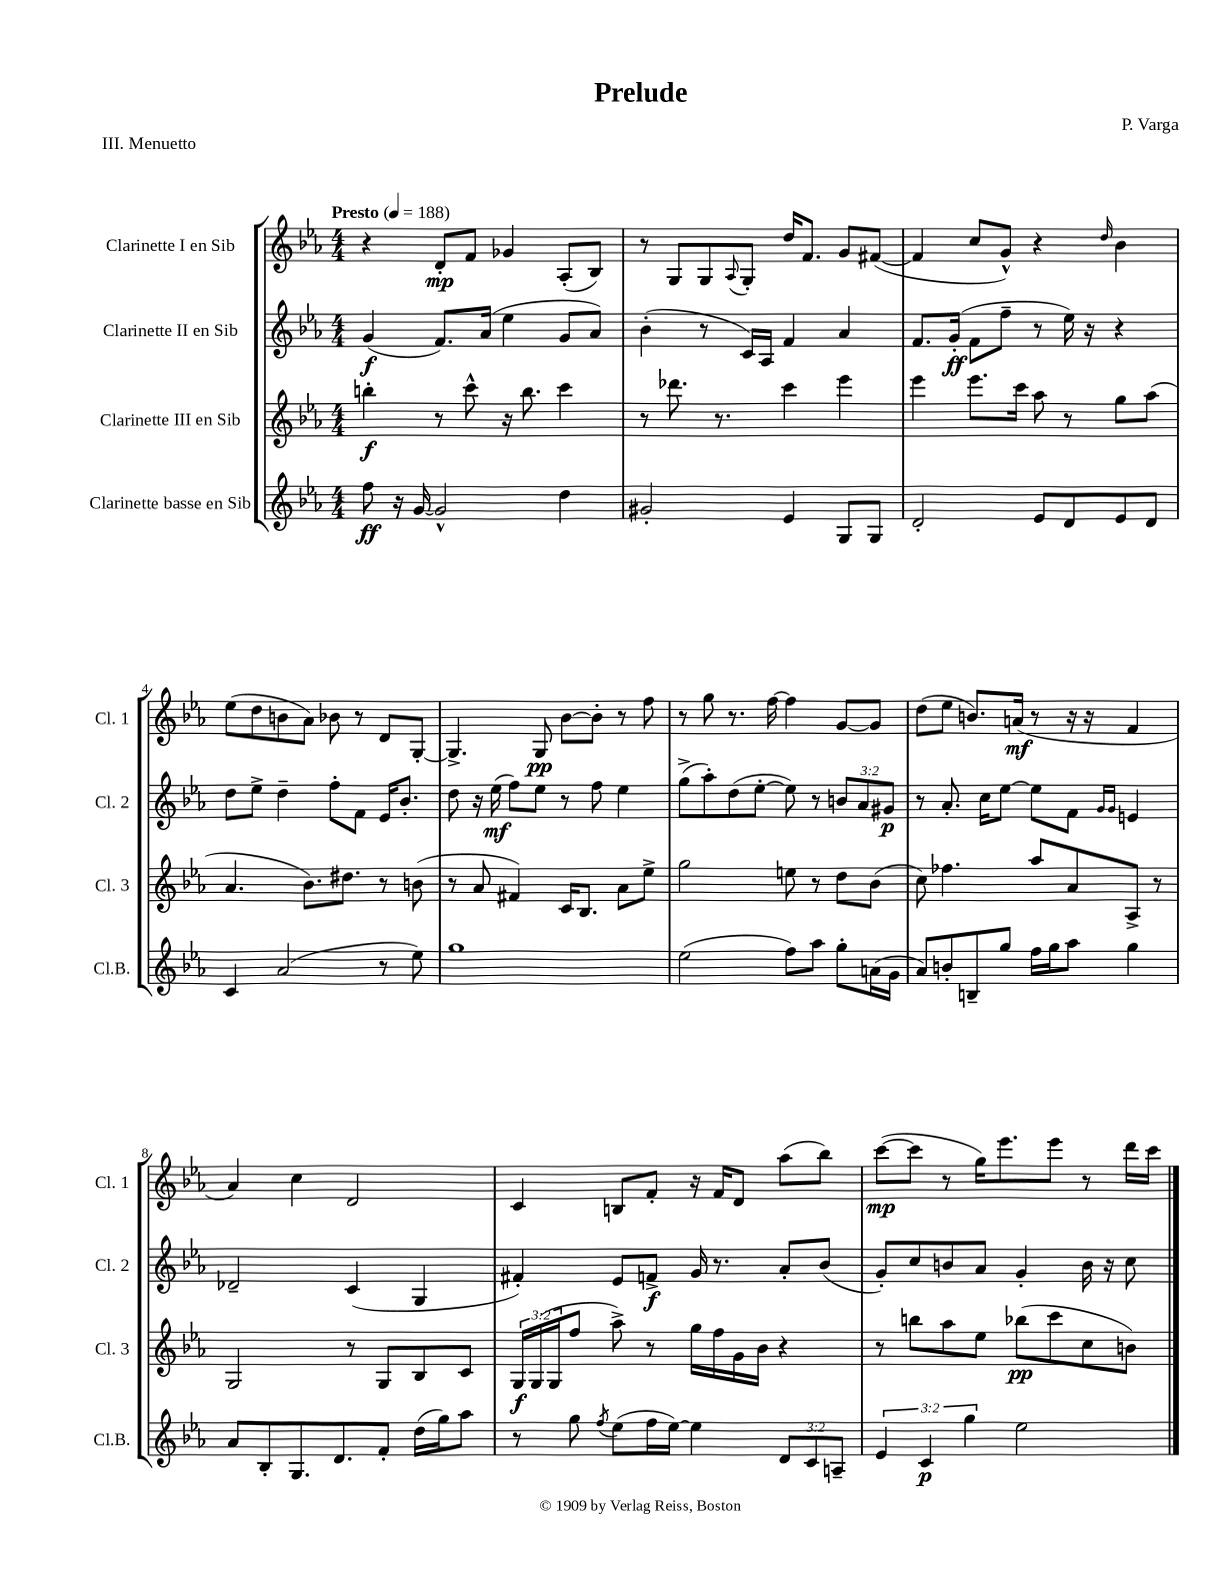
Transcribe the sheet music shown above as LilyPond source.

\header { title = "Prelude" composer = "P. Varga" piece = "III. Menuetto" }
<<
\new StaffGroup <<
\new Staff = "s0" \with { instrumentName = "Clarinette I en Sib" shortInstrumentName = "Cl. 1" } {
    \clef treble \key ees \major \numericTimeSignature \time 4/4 \tempo "Presto" 4 = 188
    r4 d'8-.\mp f'8 ges'4 aes8-.( bes8) |
    r8 g8 g8 \appoggiatura { aes8 } g8-. d''16 f'8. g'8 fis'8~( |
    fis'4 c''8 g'8-^) r4 \grace { d''16 } bes'4 |
    ees''8( d''8 b'8 aes'8) bes'8 r8 d'8 g8~-. |
    g4.-> g8\pp bes'8~ bes'8-. r8 f''8 |
    r8 g''8 r8. f''16~ f''4 g'8~ g'8 |
    d''8( ees''8 b'8.) a'16\mf( r8 r16 r16 f'4 |
    aes'4) c''4 d'2 |
    c'4 b8 f'8-. r16 f'16 d'8 aes''8( bes''8) |
    c'''8~\mp( c'''8 r8 g''16) ees'''8. ees'''8 r8 d'''16 c'''16 \bar "|." |
}
\new Staff = "s1" \with { instrumentName = "Clarinette II en Sib" shortInstrumentName = "Cl. 2" } {
    \clef treble \key ees \major \numericTimeSignature \time 4/4 \override Staff.TupletNumber.text = #tuplet-number::calc-fraction-text
    g'4\f( f'8.) aes'16( ees''4 g'8 aes'8) |
    bes'4-.( r8 c'16) aes16 f'4 aes'4 |
    f'8. g'16-.\ff( f'8 f''8-- r8 ees''16) r16 r4 |
    d''8 ees''8-> d''4-- f''8-. f'8 ees'16 bes'8.-. |
    d''8 r16 ees''16\mf( f''8) ees''8 r8 f''8 ees''4 |
    g''8->( aes''8-.) d''8( ees''8~-. ees''8) r8 \tuplet 3/2 { b'8 aes'8 gis'8\p } |
    r8 aes'8.-. c''16 ees''8~ ees''8 f'8 \grace { g'16 g'16 } e'4 |
    des'2-- c'4( g4 |
    fis'4-.) ees'8 f'8->\f g'16 r8. aes'8-. bes'8( |
    g'8-.) c''8 b'8 aes'8 g'4-. b'16 r16 c''8 \bar "|." |
}
\new Staff = "s2" \with { instrumentName = "Clarinette III en Sib" shortInstrumentName = "Cl. 3" } {
    \clef treble \key ees \major \numericTimeSignature \time 4/4 \override Staff.TupletNumber.text = #tuplet-number::calc-fraction-text
    b''4-.\f r8 c'''8-^ r16 b''8. c'''4 |
    r8 des'''8. r8. c'''4 ees'''4 |
    ees'''4 ees'''8. c'''16 aes''8 r8 g''8 aes''8( |
    aes'4. bes'8.) dis''8. r8 b'8( |
    r8 aes'8 fis'4) c'16 bes8. aes'8 ees''8-> |
    g''2 e''8 r8 d''8 bes'8( |
    c''8) fes''4. aes''8 aes'8 aes8-> r8 |
    g2 r8 g8 bes8 c'8 |
    \tuplet 3/2 { g16\f g16( g16 } f''8 aes''8->) r8 g''16 f''16 g'16 bes'16 r4 |
    r8 b''8 aes''8 ees''8 bes''8\pp( c'''8 c''8 b'8) \bar "|." |
}
\new Staff = "s3" \with { instrumentName = "Clarinette basse en Sib" shortInstrumentName = "Cl.B." } {
    \clef treble \key ees \major \numericTimeSignature \time 4/4 \override Staff.TupletNumber.text = #tuplet-number::calc-fraction-text
    f''8\ff r16 g'16~ g'2-^ d''4 |
    gis'2-. ees'4 g8 g8 |
    d'2-. ees'8 d'8 ees'8 d'8 |
    c'4 aes'2( r8 ees''8) |
    g''1 |
    ees''2( f''8) aes''8 g''8-. a'16( g'16 |
    aes'8) b'8-. b8-- g''8 f''16 g''16 aes''8 g''4 |
    aes'8 bes8-. g8. d'8. f'8-. d''16( g''16) aes''8 |
    r8 g''8 \acciaccatura { f''8 } ees''8( f''16 ees''16~) ees''4 \tuplet 3/2 { d'8 c'8 a8-- } |
    \tuplet 3/2 { ees'4 c'4\p g''4 } ees''2 \bar "|." |
}
>>
>>
